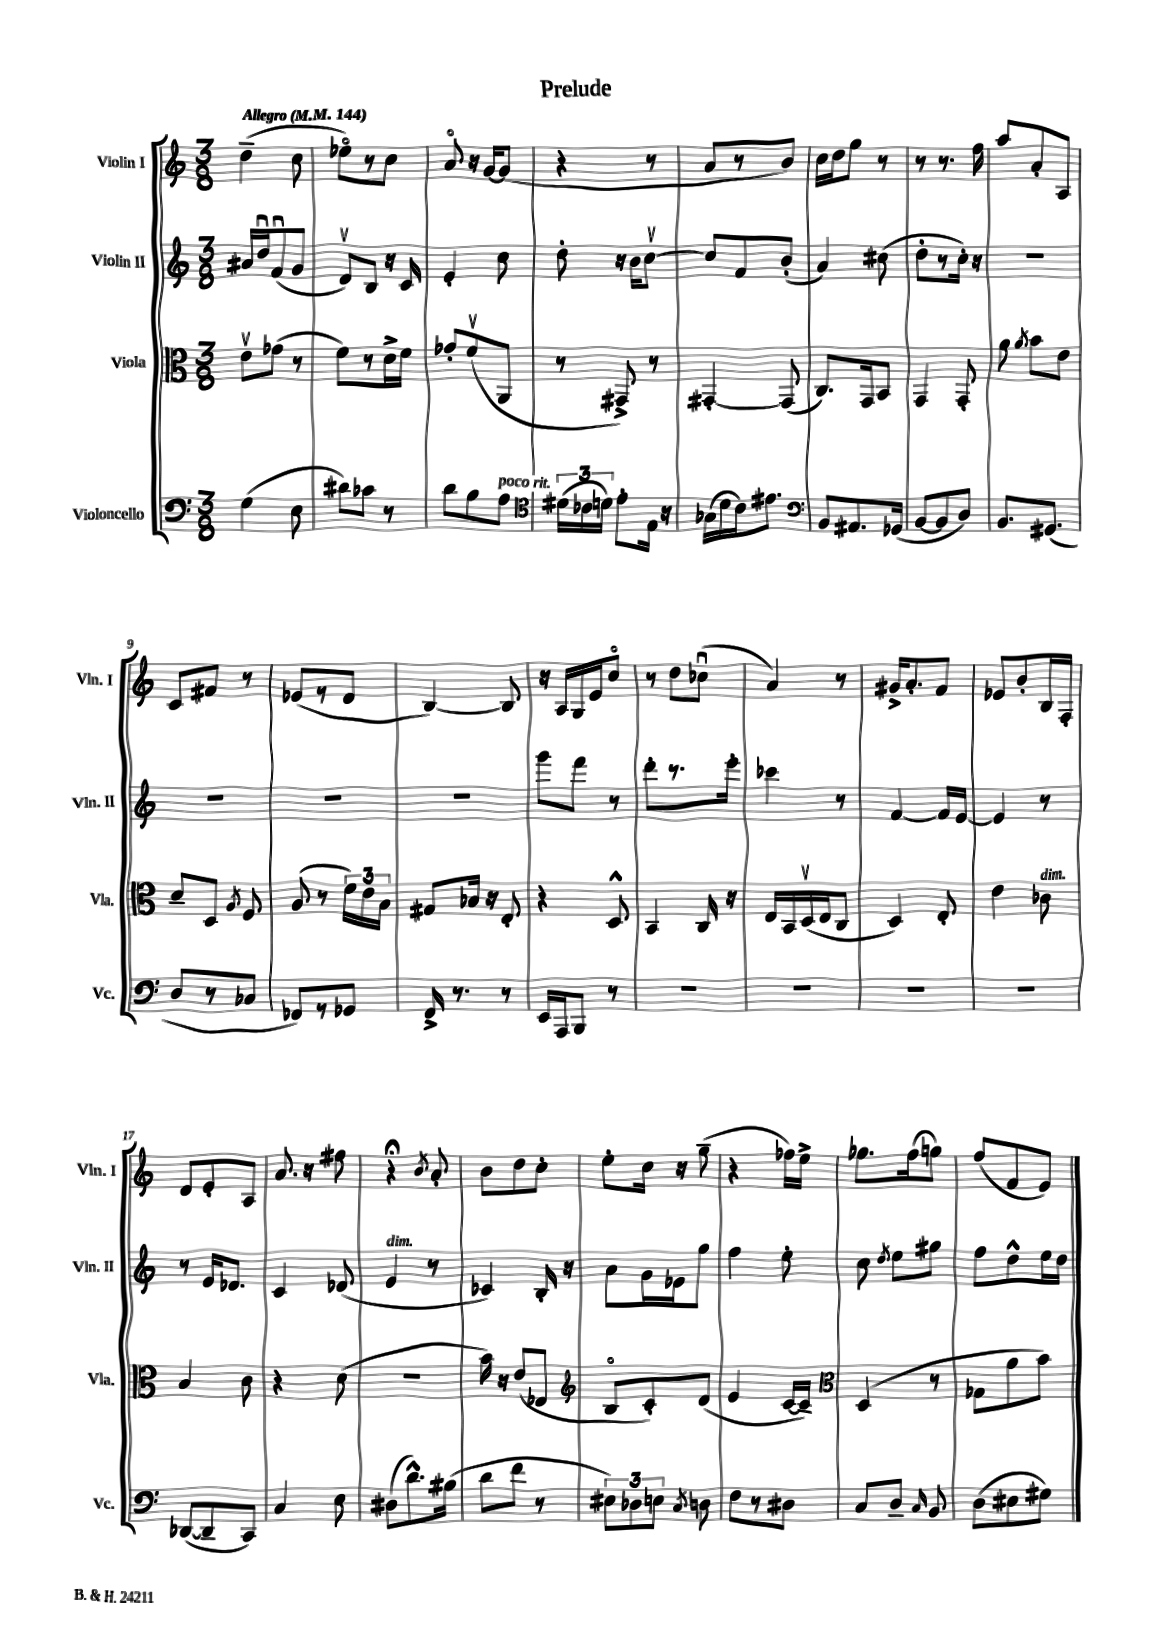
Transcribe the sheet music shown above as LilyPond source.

\header { title = "Prelude" }
<<
\new StaffGroup <<
\new Staff = "s0" \with { instrumentName = "Violin I" shortInstrumentName = "Vln. I" } {
    \clef treble \key c \major \numericTimeSignature \time 3/8 \tempo "Allegro" 4 = 144
    \autoBeamOff d''4--( c''8 |
    ees''8[\flageolet) r8 c''8] |
    a'8\flageolet r16 g'16[~ g'8]( |
    r4 r8 |
    a'8[ r8 b'8]) |
    c''16[ d''16 g''8] r8 |
    r8 r8. f''16 |
    a''8[ a'8-. a8] |
    c'8[ fis'8] r8 |
    ees'8[( r8 d'8] |
    b4~) b8 |
    r16 a16[ g16 e'16 c''8]\flageolet |
    r8 d''8[ ces''8]\downbow( |
    a'4) r8 |
    gis'16[-> a'8.-. f'8] |
    ees'8[ b'8-. b16 f16]-. |
    d'8[ e'8-. a8] |
    a'8. r16 fis''8 |
    r4\fermata \acciaccatura { b'8 } a'8-. |
    b'8[ d''8 c''8]-. |
    e''8[-. c''16] r16 g''8--( |
    r4 fes''16[) e''16]-> |
    ges''8.[ f''16( g''8]) |
    f''8[( f'8 e'8]) \bar "|." |
}
\new Staff = "s1" \with { instrumentName = "Violin II" shortInstrumentName = "Vln. II" } {
    \clef treble \key c \major \numericTimeSignature \time 3/8
    \autoBeamOff ais'16[ d''16\downbow f'8\downbow( g'8] |
    d'8[\upbow) b8] r16 c'16 |
    e'4-. c''8 |
    d''8-. r16 b'16[ c''8]~\upbow |
    c''8[ f'8 b'8]-.( |
    a'4) cis''8( |
    d''8[-. r8 c''16]-.) r16 |
    R4. |
    R4. |
    R4. |
    R4. |
    g'''8[ f'''8] r8 |
    d'''8[-. r8. e'''16]-. |
    ces'''4 r8 |
    f'4~ f'16[ e'16]~ |
    e'4 r8 |
    r8 e'16[ des'8.] |
    c'4 des'8( |
    e'4^\markup { \italic "dim." } r8 |
    ces'4) b16-. r16 |
    a'8[ g'16 ees'16 g''8] |
    f''4 e''8-. |
    c''8 \acciaccatura { d''8 } e''8[ gis''8] |
    f''8[ d''8-^ e''16 d''16] \bar "|." |
}
\new Staff = "s2" \with { instrumentName = "Viola" shortInstrumentName = "Vla." } {
    \clef alto \key c \major \numericTimeSignature \time 3/8
    \autoBeamOff e'8[\upbow ges'8]( r8 |
    f'8[) r8 d'16-> f'16] |
    ges'8[-. f'8\upbow( a,8] |
    r8 gis,8->) r8 |
    gis,4~-. gis,8( |
    c8.[) g,16 b,8] |
    g,4 g,8-. |
    a'8 \acciaccatura { a'8 } b'8[ e'8] |
    d'8[-- d8] \acciaccatura { a8 } f8 |
    a8( r8 \tuplet 3/2 { f'16[) e'16 b16] } |
    gis8[ bes16] r16 e8-. |
    r4 d8-^ |
    b,4 c16 r16 |
    e16[ b,16 d16\upbow( e16 c8] |
    d4) e8-. |
    e'4 ces'8^\markup { \italic "dim." } |
    b4 c'8 |
    r4 d'8( |
    R4. |
    b'16) r16 e'8[( ees8] |
    \clef treble b8[\flageolet c'8-.) d'8]( |
    e'4 c'16[~ c'16]--) |
    \clef alto d4( r8 |
    ges8[ a'8 b'8]) \bar "|." |
}
\new Staff = "s3" \with { instrumentName = "Violoncello" shortInstrumentName = "Vc." } {
    \clef bass \key c \major \numericTimeSignature \time 3/8
    \autoBeamOff g4( e8 |
    dis'8[) ces'8] r8 |
    d'8[ b8 a8]^\markup { \italic "poco rit." } |
    \clef tenor \tuplet 3/2 { dis'16[( ces'16 d'16]) } e'8[-. e16] r16 |
    ges16[( d'16 c'16) eis'8.] |
    \clef bass b,8[ ais,8. ges,16]( |
    b,8[~ b,8 d8]) |
    b,8.[ gis,8.]( |
    d8[ r8 ces8] |
    fes,8[) r8 ges,8] |
    f,16-> r8. r8 |
    e,16[ a,,16 b,,8] r8 |
    R4. |
    R4. |
    R4. |
    R4. |
    des,8[~( des,8-- c,8]) |
    c4 e8 |
    dis8[( d'8.-^) bis16]( |
    d'8[ f'8] r8 |
    \tuplet 3/2 { eis8[) des8 e8] } \acciaccatura { c8 } d8 |
    f8[ r8 dis8] |
    c8[ d8]-- \grace { c16 } b,8 |
    d8[( eis8 gis8]) \bar "|." |
}
>>
>>
